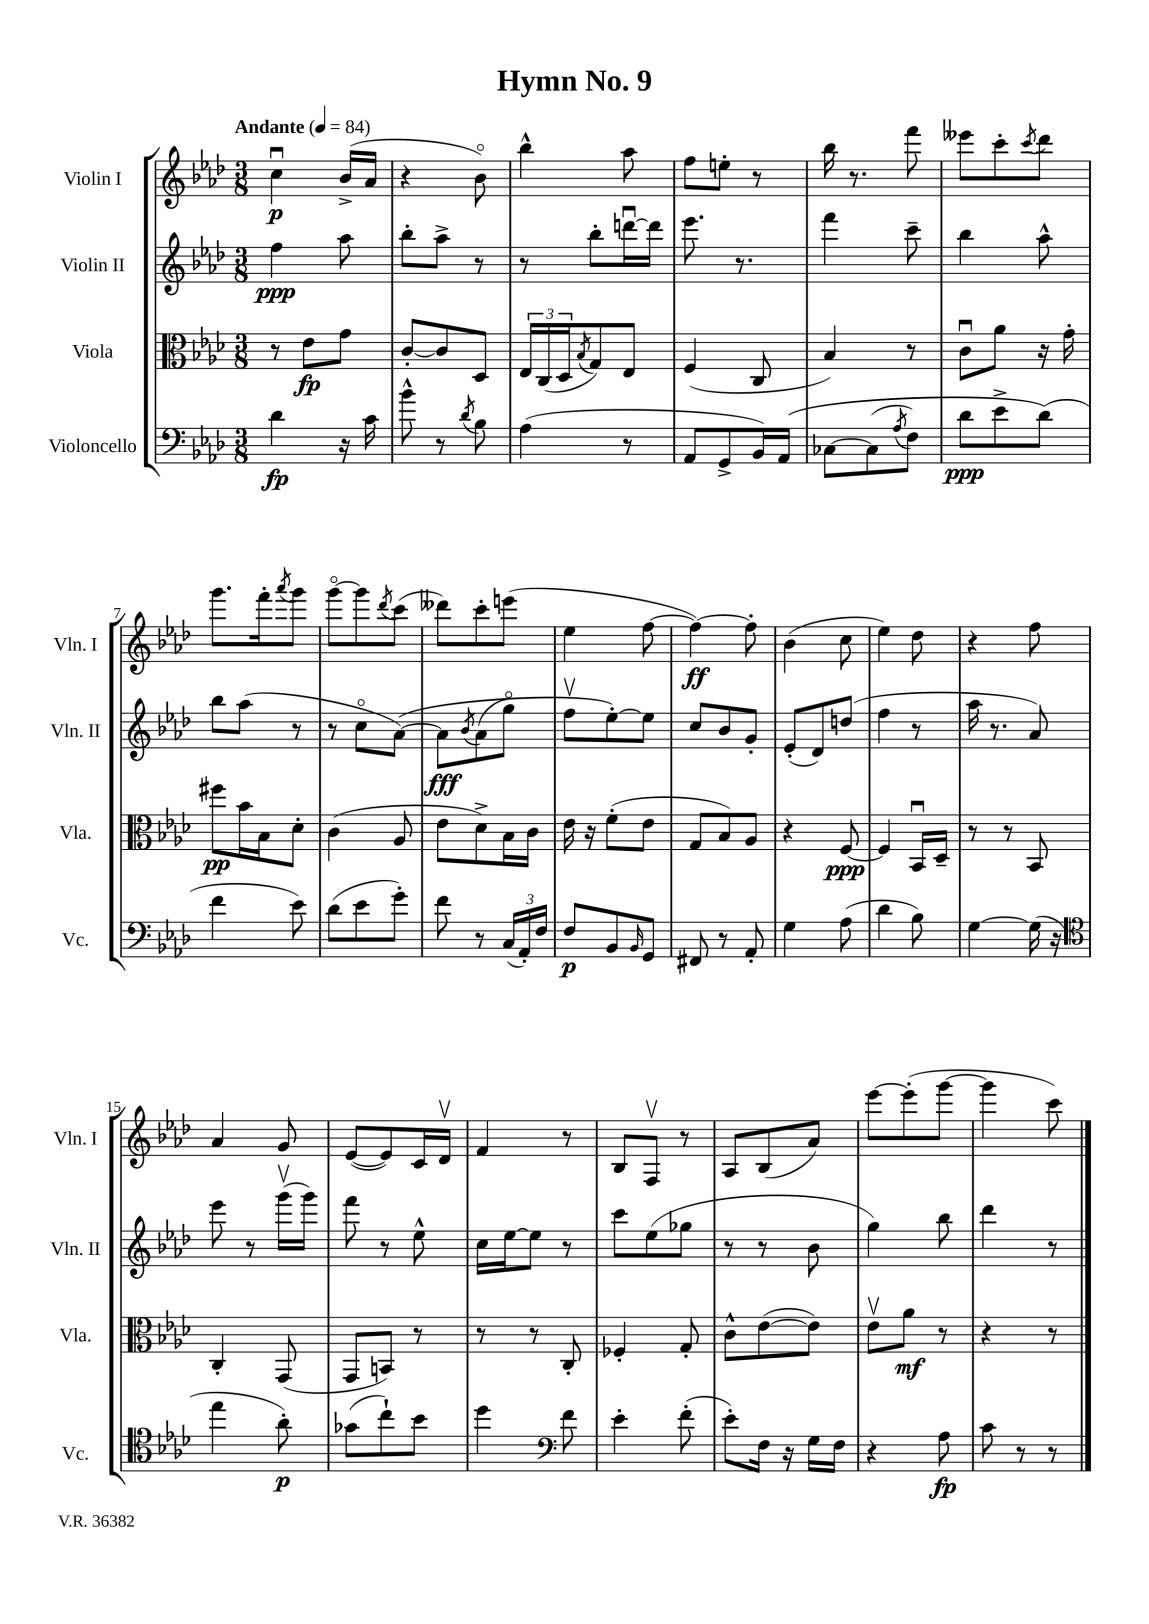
\header { title = "Hymn No. 9" }
<<
\new StaffGroup <<
\new Staff = "s0" \with { instrumentName = "Violin I" shortInstrumentName = "Vln. I" } {
    \clef treble \key aes \major \numericTimeSignature \time 3/8 \tempo "Andante" 4 = 84
    c''4\downbow\p bes'16->( aes'16 |
    r4 bes'8\flageolet) |
    bes''4-^ aes''8 |
    f''8 e''8-. r8 |
    bes''16 r8. f'''8 |
    eeses'''8 c'''8-. \acciaccatura { c'''8 } des'''8 |
    g'''8. f'''16-. \acciaccatura { aes'''8 } g'''8 |
    g'''8~\flageolet g'''8 \acciaccatura { des'''8 } c'''8( |
    deses'''8) c'''8-. e'''8( |
    ees''4 f''8~ |
    f''4~\ff) f''8-. |
    bes'4( c''8 |
    ees''4) des''8 |
    r4 f''8 |
    aes'4 g'8 |
    ees'8~( ees'8) c'16 des'16\upbow |
    f'4 r8 |
    bes8 f8\upbow r8 |
    aes8 bes8( aes'8) |
    ees'''8~ ees'''8-.( g'''8~ |
    g'''4 c'''8) \bar "|." |
}
\new Staff = "s1" \with { instrumentName = "Violin II" shortInstrumentName = "Vln. II" } {
    \clef treble \key aes \major \numericTimeSignature \time 3/8
    f''4\ppp aes''8 |
    bes''8-. aes''8-> r8 |
    r8 bes''8-. d'''16~\downbow d'''16 |
    ees'''8. r8. |
    f'''4 c'''8-- |
    bes''4 aes''8-^ |
    bes''8 aes''8( r8 |
    r8 c''8\flageolet aes'8~)\( |
    aes'8\fff \acciaccatura { bes'8 } aes'8( g''8\flageolet) |
    f''8\upbow ees''8~-.\) ees''8 |
    c''8 bes'8 g'8-. |
    ees'8-.( des'8) d''8( |
    f''4 r8 |
    aes''16 r8. aes'8) |
    ees'''8 r8 g'''16\upbow( g'''16) |
    f'''8 r8 ees''8-^ |
    c''16 ees''16~ ees''8 r8 |
    c'''8 ees''8( ges''8 |
    r8 r8 bes'8 |
    g''4) bes''8 |
    des'''4 r8 \bar "|." |
}
\new Staff = "s2" \with { instrumentName = "Viola" shortInstrumentName = "Vla." } {
    \clef alto \key aes \major \numericTimeSignature \time 3/8
    r8 ees'8\fp g'8 |
    c'8~-. c'8 des8 |
    \tuplet 3/2 { ees16 c16( des16 } \acciaccatura { bes8 } g8) ees8 |
    f4( c8 |
    bes4) r8 |
    c'8\downbow aes'8 r16 g'16-. |
    fis''8\pp bes'16 bes16 des'8-. |
    c'4( aes8 |
    ees'8 des'8->) bes16 c'16 |
    ees'16 r16 f'8-.( ees'8 |
    g8 bes8) aes8 |
    r4 f8~\ppp |
    f4 bes,16\downbow des16-- |
    r8 r8 bes,8 |
    c4-. g,8( |
    g,8 b,8) r8 |
    r8 r8 c8-. |
    fes4-. g8-. |
    c'8-^ ees'8~( ees'8) |
    ees'8\upbow aes'8\mf r8 |
    r4 r8 \bar "|." |
}
\new Staff = "s3" \with { instrumentName = "Violoncello" shortInstrumentName = "Vc." } {
    \clef bass \key aes \major \numericTimeSignature \time 3/8
    des'4\fp r16 c'16 |
    bes'8-^ r8 \acciaccatura { des'8 } bes8 |
    aes4( r8 |
    aes,8 g,8-> bes,16) aes,16\( |
    ces8~ ces8( \acciaccatura { aes8 } f8) |
    des'8\ppp ees'8-> des'8(\) |
    f'4 ees'8) |
    des'8( ees'8 g'8-.) |
    f'8 r8 \tuplet 3/2 { c16( aes,16-.) f16 } |
    f8\p bes,8 \grace { bes,16 } g,8 |
    fis,8 r8 aes,8-. |
    g4 aes8( |
    des'4 bes8) |
    g4~ g16( r16 |
    \clef tenor ees''4 aes'8-.\p) |
    ges'8( c''8-!) bes'8 |
    des''4 \clef bass f'8 |
    ees'4-. f'8-.( |
    ees'8-.) f16 r16 g16 f16 |
    r4 aes8\fp |
    c'8 r8 r8 \bar "|." |
}
>>
>>
